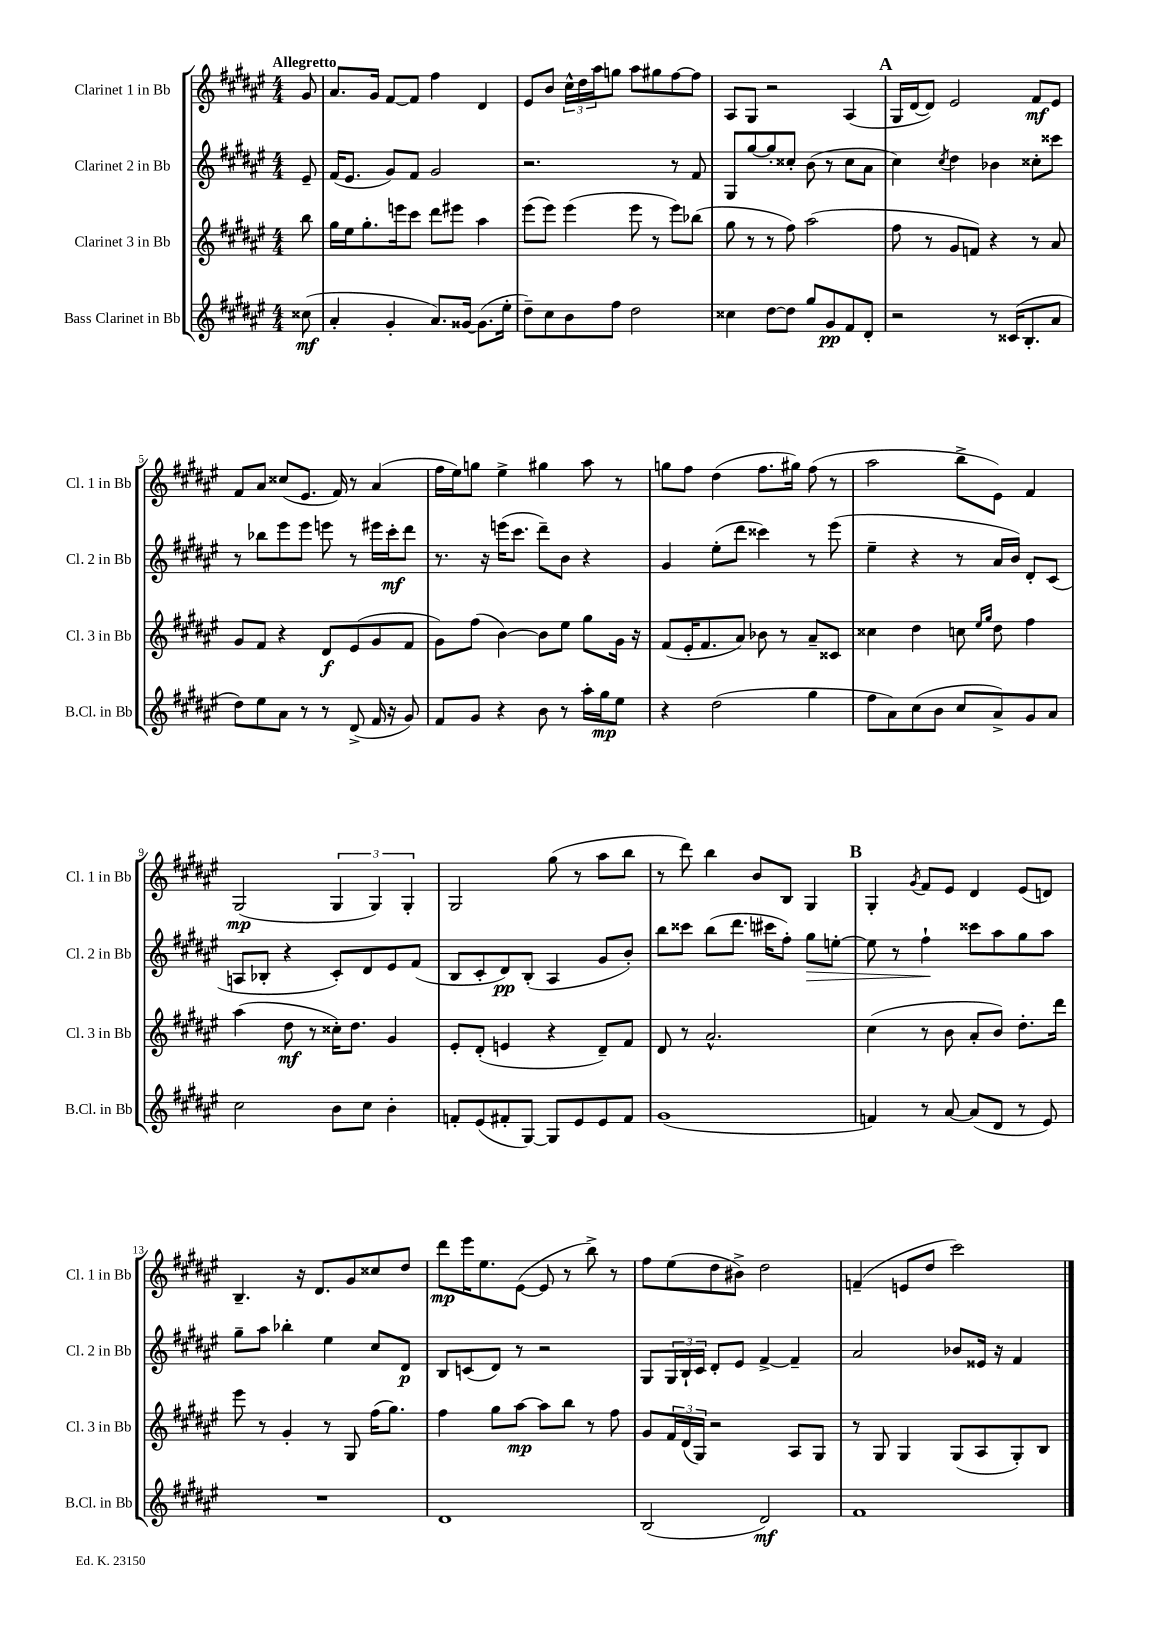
<<
\new StaffGroup <<
\new Staff = "s0" \with { instrumentName = "Clarinet 1 in Bb" shortInstrumentName = "Cl. 1 in Bb" } {
    \clef treble \key fis \major \numericTimeSignature \time 4/4 \partial 8 \tempo "Allegretto"
    gis'8 |
    ais'8. gis'16 fis'8~ fis'8 fis''4 dis'4 |
    eis'8 b'8 \tuplet 3/2 { cis''16-^ dis''16 ais''16 } g''8 ais''8 gis''8 fis''8~ fis''8 |
    ais8 gis8 r2 ais4( |
    \mark \markup { \bold "A" } gis16 dis'16~ dis'8) eis'2 fis'8\mf eis'8 |
    fis'8 ais'8 cisis''8( eis'8. fis'16) r8 ais'4( |
    fis''16 eis''16) g''8 eis''4-> gis''4 ais''8 r8 |
    g''8 fis''8 dis''4( fis''8. gis''16) fis''8( r8 |
    ais''2 b''8-> eis'8) fis'4 |
    gis2\mp( \tuplet 3/2 { gis4 gis4) gis4-. } |
    gis2 gis''8( r8 ais''8 b''8 |
    r8 dis'''8) b''4 b'8 b8 gis4 |
    \mark \markup { \bold "B" } gis4-. \acciaccatura { gis'8 } fis'8 eis'8 dis'4 eis'8( d'8) |
    b4.-- r16 dis'8. gis'8 cisis''8 dis''8 |
    dis'''8\mp eis'''16 eis''8. eis'8~( eis'8 r8 b''8->) r8 |
    fis''8 eis''8( dis''8 bis'8->) dis''2 |
    f'4--( e'8 dis''8 cis'''2) \bar "|." |
}
\new Staff = "s1" \with { instrumentName = "Clarinet 2 in Bb" shortInstrumentName = "Cl. 2 in Bb" } {
    \clef treble \key fis \major \numericTimeSignature \time 4/4 \partial 8
    eis'8-- |
    fis'16( eis'8. gis'8) fis'8 gis'2 |
    r2. r8 fis'8 |
    gis8 gis''8~ gis''8-. cisis''8-. b'8( r8 cisis''8 ais'8 |
    \mark \markup { \bold "A" } cis''4) \acciaccatura { cis''8 } dis''4 bes'4 cisis''8-. cisis'''8 |
    r8 bes''8 eis'''8 eis'''8 e'''8 r8 eis'''16 cis'''16-.\mf dis'''8 |
    r8. r16 e'''16( cis'''8. dis'''8--) b'8 r4 |
    gis'4 eis''8-.( dis'''8 cisis'''4) r8 eis'''8( |
    eis''4-- r4 r8 ais'16 b'16) dis'8-. cis'8( |
    a8 bes8-. r4 cis'8-.) dis'8 eis'8 fis'8( |
    b8 cis'8-. dis'8\pp) b8-.( ais4 gis'8 b'8-.) |
    b''8 cisis'''8 b''8( dis'''8. cis'''16 fis''8-.) gis''8\> e''8~-. |
    \mark \markup { \bold "B" } e''8 r8 fis''4-!\! cisis'''8 ais''8 gis''8 ais''8 |
    gis''8-- ais''8 bes''4-. eis''4 cis''8 dis'8\p |
    b8 c'8( dis'8) r8 r2 |
    gis8 \tuplet 3/2 { gis16 b16-! cis'16 } dis'8-. eis'8 fis'4~-> fis'4-- |
    ais'2 bes'8 eisis'16 r16 fis'4 \bar "|." |
}
\new Staff = "s2" \with { instrumentName = "Clarinet 3 in Bb" shortInstrumentName = "Cl. 3 in Bb" } {
    \clef treble \key fis \major \numericTimeSignature \time 4/4 \partial 8
    b''8 |
    gis''16 eis''16 gis''8.-. e'''16 cis'''8 dis'''8 eis'''8 ais''4 |
    eis'''8( eis'''8) eis'''4( eis'''8 r8 eis'''8) bes''8( |
    gis''8 r8 r8 fis''8) ais''2( |
    \mark \markup { \bold "A" } fis''8 r8 gis'8 f'8) r4 r8 ais'8 |
    gis'8 fis'8 r4 dis'8\f eis'8( gis'8 fis'8 |
    gis'8) fis''8( b'4~) b'8 eis''8 gis''8 gis'16 r16 |
    fis'8( eis'16-. fis'8. ais'8) bes'8 r8 ais'8-- cisis'8 |
    cisis''4 dis''4 c''8 \grace { eis''16 gis''16 } dis''8 fis''4 |
    ais''4( dis''8\mf r8 cisis''16-.) dis''8. gis'4 |
    eis'8-. dis'8-.( e'4 r4 dis'8--) fis'8 |
    dis'8 r8 ais'2.-^ |
    \mark \markup { \bold "B" } cis''4( r8 b'8 ais'8-. b'8) dis''8.-. dis'''16 |
    eis'''8 r8 gis'4-. r8 gis8 fis''16( gis''8.) |
    fis''4 gis''8 ais''8~\mp ais''8 b''8 r8 fis''8 |
    gis'8 \tuplet 3/2 { fis'16 dis'16( gis16) } r2 ais8 gis8 |
    r8 gis8 gis4 gis8( ais8 gis8-.) b8 \bar "|." |
}
\new Staff = "s3" \with { instrumentName = "Bass Clarinet in Bb" shortInstrumentName = "B.Cl. in Bb" } {
    \clef treble \key fis \major \numericTimeSignature \time 4/4 \partial 8
    cisis''8\mf( |
    ais'4-. gis'4-. ais'8.) gisis'16~ gisis'8.( eis''16-. |
    dis''8--) cis''8 b'8 fis''8 dis''2 |
    cisis''4 dis''8~ dis''8 gis''8 gis'8\pp fis'8 dis'8-. |
    \mark \markup { \bold "A" } r2 r8 cisis'16( b8.-. ais'8 |
    dis''8) eis''8 ais'8 r8 r8 dis'8->( fis'16 r16 gis'8) |
    fis'8 gis'8 r4 b'8 r8 ais''16-. gis''16\mp eis''8 |
    r4 dis''2( gis''4 |
    fis''8 ais'8) cis''8( b'8 cis''8 ais'8->) gis'8 ais'8 |
    cis''2 b'8 cis''8 b'4-. |
    f'8-. eis'8( fis'8-. gis8~) gis8 eis'8 eis'8 fis'8 |
    gis'1( |
    \mark \markup { \bold "B" } f'4) r8 ais'8~ ais'8( dis'8 r8 eis'8) |
    R1 |
    dis'1 |
    b2( dis'2\mf) |
    fis'1 \bar "|." |
}
>>
>>
